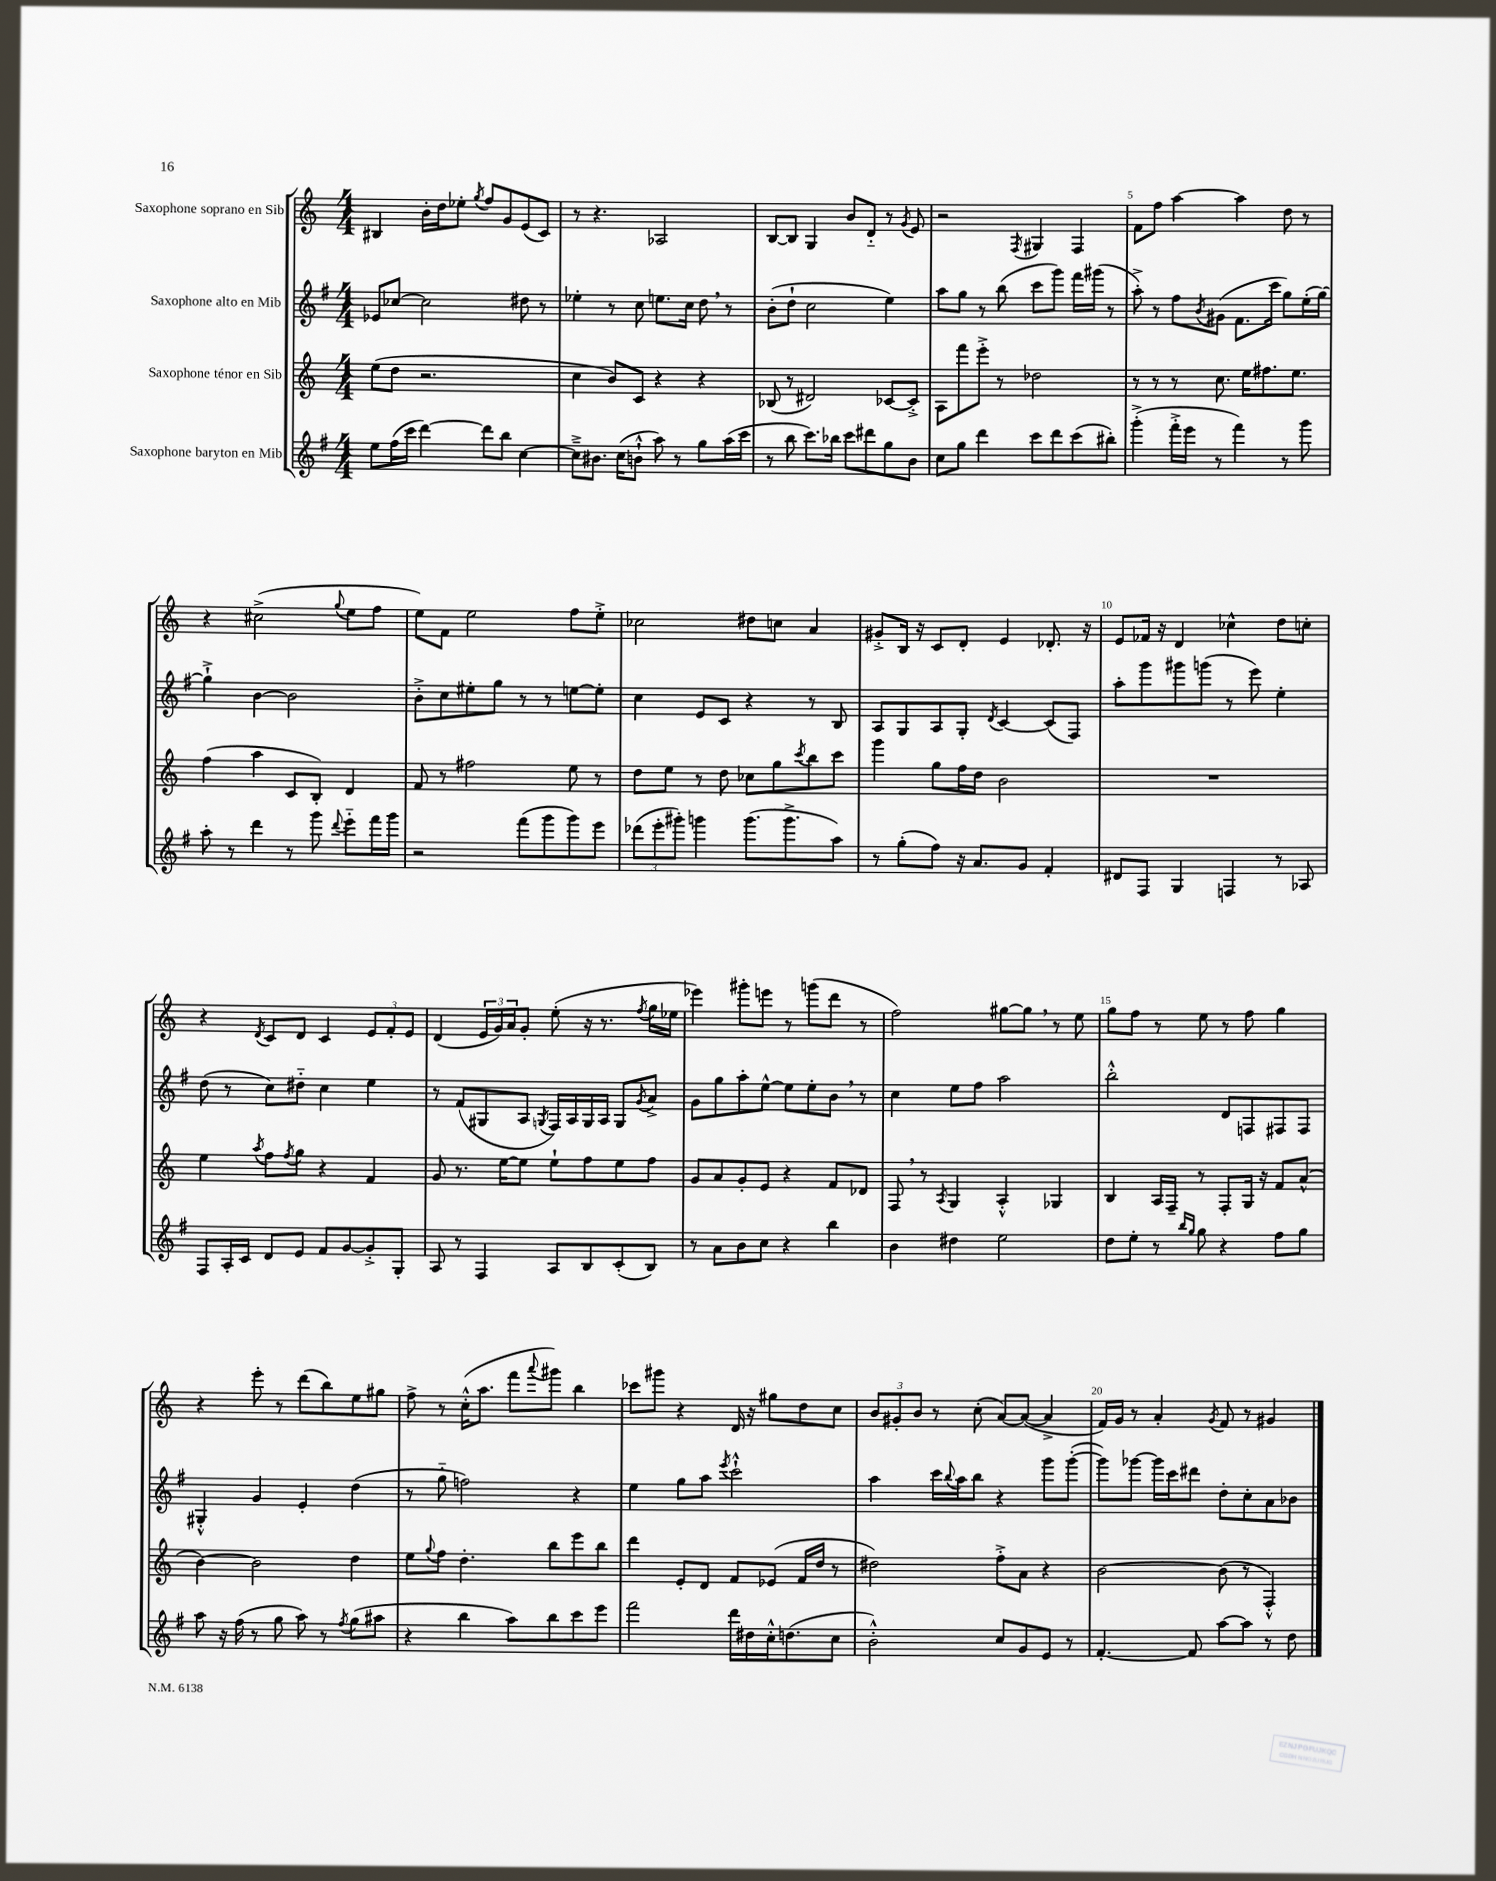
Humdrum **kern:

**kern	**kern	**kern	**kern
*staff4	*staff3	*staff2	*staff1
*clefG2	*clefG2	*clefG2	*clefG2
*k[f#]	*k[]	*k[f#]	*k[]
*M4/4	*M4/4	*M4/4	*M4/4
8ee\L	(8ee\L	8e-/L	4B#/
(16ff#\L	8dd\J	[8cc-/J	.
16ccc\JJ	.	.	.
[4ddd\)	2.r	2cc-\]	16b'\LL
.	.	.	16dd\J
.	.	.	8ee-'\J
.	.	.	8qgg/
8ddd\]L	.	.	8ff/L
8bb\J	.	.	8g/
[4cc\	.	8dd#\	(8e/
.	.	8r	8c/J)
=	=	=	=
8cc~^\]L	4cc\	4ee-'\	8r
8.b#\J	.	.	4.r
.	8b/L)	8r	.
(16cc\LK	.	.	.
8b`^^\J	8c/J	8cc\	.
8aa\)	4r	8.ee\L	2A-/
8r	.	.	.
.	.	16cc\Jk	.
8gg\L	4r	8dd\	.
(16aa\L	.	8r	.
16ccc\JJ	.	.	.
=	=	=	=
8r	(8B-/	(8b'\L	[8B/L
8bb\	8r	8dd`\J	8B/]J
8.ccc\L)	2d#/)	2cc\	4G/
16bb-\Jk	.	.	.
8ccc\L	.	.	8b/L
8ddd#\	.	.	8d'~/J
8gg\	[8c-/L	4ee\)	8r
.	.	.	8qg/
8b\J	8c-'^/]J	.	8e/
=	=	=	=
8cc\L	8A\L	8aa\L	2r
8gg\J	8fff\	8gg\J	.
4ddd\	8eee'^\J	8r	.
.	8r	(8bb\	.
.	.	.	8qF/
8ccc\L	2dd-\	8ccc\L	4G#/
8ddd\	.	8ggg\J)	.
(8ccc\	.	16fff#\LL	4F/
.	.	(16ggg#\JJ	.
8bb#'\J)	.	8r	.
=	=	=	=
(4ggg'^\	8r	8aa'^\)	8f\L
.	8r	8r	8ff\J
16fff#'^\LL	8r	8ff#\L	[4aa\
16eee\JJ	.	.	.
.	.	8qb/	.
8r	8.cc\	(8g#\J	.
4fff#\)	.	8.f#\L	4aa\]
.	16ee\LK	.	.
.	8.ff#\	.	.
.	.	16ccc\Jk	.
8r	.	8gg\L)	8dd\
.	8.ee\J	.	.
8ggg\	.	(16ee'\L	8r
.	.	[16gg\JJ)	.
=	=	=	=
8aa'\	(4ff\	4gg`^\]	4r
8r	.	.	.
4ddd\	4aa\	[4b\	(2cc#^\
8r	8c/L	2b\]	.
8ggg\	8B'/J)	.	.
8qqddd/	.	.	8qqgg/
8eee'~\L	4d/	.	8ee\L
16fff#\L	.	.	8ff\J
16ggg\JJ	.	.	.
=	=	=	=
2r	8f/	8b'^\L	8ee\L)
.	8r	8cc\	8f\J
.	2ff#\	8ee#'\	2ee\
.	.	8gg\J	.
(8fff#\L	.	8r	.
8ggg\	.	8r	.
8ggg\)	8ee\	[8ee\L	8ff\L
8eee\J	8r	8ee'\]J	8ee'^\J
=	=	=	=
(12ddd-\L	8dd\L	4cc\	2cc-\
12eee'\	.	.	.
.	8ee\J	.	.
12ggg#'\J)	.	.	.
4ggg\	8r	8e/L	.
.	8dd\	8c/J	.
(8.ggg\L	8cc-\L	4r	8dd#\L
.	8gg\	.	8cc\J
8.ggg^\	.	.	.
.	8qccc/	.	.
.	8bb\	8r	4a/
8aa\J)	8ccc\J	8B/	.
=	=	=	=
8r	4ggg\	8A/L	8g#'^/L
(8gg'\L	.	8G/	16B/Jk
.	.	.	16r
8ff#\J)	8gg\L	8A/	8c/L
16r	16ff\L	8G'/J	8d'/J
8.a/L	16dd\JJ	.	.
.	.	8qd/	.
.	2b\	[4c/	4e/
8g/J	.	.	.
4f#'/	.	(8c/]L	8.d-'/
.	.	8F#/J)	.
.	.	.	16r
=	=	=	=
8d#/L	1r	8aa'\L	8e/L
8F#/J	.	8ggg\	16f-/Jk
.	.	.	16r
4G/	.	8ggg#\	4d/
.	.	(8ggg\J	.
4F/	.	8r	4cc-^^\
.	.	8eee\)	.
8r	.	4ee'\	8dd\L
8A-/	.	.	8cc'\J
=	=	=	=
8F#/L	4ee\	(8dd\	4r
16A'/L	.	8r	.
16c/JJ	.	.	.
.	8qaa/	.	8qd/
8d/L	8ff\L	8cc\L)	8c/L
.	8qff/	.	.
8e/J	8gg\J	8dd#'~\J	8d/J
8f#/L	4r	4cc\	4c/
[8g/	.	.	.
8g'^/]	4f/	4ee\	12e/L
.	.	.	12f'/
8G'/J	.	.	.
.	.	.	12e/J
=	=	=	=
8A/	8g/	8r	(4d/
8r	8.r	(8f#/L	.
4F#/	.	8G#/	24e/LL
.	.	.	24g/)
.	[16ee\LK	.	.
.	.	.	24a/J
.	8ee\]J	8A/J	8g'/J
.	.	8qG/	.
8A/L	8ee`\L	16F#/LL)	(8ee'\
.	.	16A/	.
8B/	8ff\	16G/	16r
.	.	16A/JJ	8.r
(8c'/	8ee\	8G/L	.
.	.	8qg/	8qff/
8B/J)	8ff\J	8a^/J	16gg\LL
.	.	.	16ee-\JJ
=	=	=	=
8r	8g/L	8g\L	4eee-\)
8a\L	8a/	8gg\	.
8b\	8g'/	8aa'\	8ggg#'\L
8cc\J	8e/J	[8ee^^\J	8eee\J
4r	4r	8ee\]L	8r
.	.	8ee'\	(8ggg\L
4bb\	8f/L	8b\J	8ddd\J
.	8d-/J	8r	8r
=	=	=	=
4b\	8F/	4cc\	2ff\)
.	8r	.	.
.	8qA/	.	.
4dd#\	4G/	8ee\L	.
.	.	8ff#\J	.
2ee\	4A'^^/	2aa\	[8gg#\L
.	.	.	8gg#\]J
.	4G-/	.	8r
.	.	.	8ee\
=	=	=	=
8dd\L	4B/	2bb'^^\	8gg\L
8ee'\J	.	.	8ff\J
8r	16A/LL	.	8r
.	16F~/JJ	.	.
16qqbb/LL	.	.	.
16qqgg/JJ	.	.	.
8gg\	8r	.	8ee\
4r	8F'/L	8d/L	8r
.	16G/Jk	8F/	8ff\
.	16r	.	.
8ff#\L	8f/L	8F#/	4gg\
8gg\J	(8a^^/J	8F#/J	.
=	=	=	=
8aa\	[4b\)	4G#'^^/	4r
16r	.	.	.
(16ff#\	.	.	.
8r	2b\]	4g/	8eee'\
8gg\	.	.	8r
8aa\)	.	4e'/	(8ddd\L
8r	.	.	8bb\)
8qff#/	.	.	.
(8gg\L	4dd\	(4dd\	8ee\
8aa#\J	.	.	8gg#\J
=	=	=	=
4r	8ee\L	8r	8ff^\
.	8qqgg/	.	.
.	8ff\J	8gg'~\	8r
4bb\	4.dd'\	2ff\)	(16cc'^^\LK
.	.	.	8.aa\J
8aa\L)	.	.	8fff\L
.	.	.	8qqaaa/
8bb\	8bb\L	.	8ggg#\J)
8ccc\	8eee\	4r	4bb\
8eee\J	8bb\J	.	.
=	=	=	=
2fff#\	4ddd\	4ee\	8ccc-\L
.	.	.	8ggg#\J
.	8e'/L	8gg\L	4r
.	8d/J	8aa\J	.
.	.	8qeee/	.
16ddd\LL	8f/L	2ccc`^^\	16d/
16dd#\	.	.	16r
16cc'^^\J	(8e-/J	.	8gg#\L
(8.dd\	.	.	.
.	16f/LL	.	8dd\
.	16dd/JJ	.	.
8cc\J	8r	.	8cc\J
=	=	=	=
2b'^^\)	2dd#\)	4aa\	12b/L
.	.	.	12g#'/
.	.	.	12b/J
.	.	16ccc\LL	8r
.	.	8qqbb/	.
.	.	16aa\J	.
.	.	8bb\J	(8cc'\
8cc/L	8ff'^\L	4r	[8a/L)
8g/	8a\J	.	(8a/_J
8e/J	4r	8ggg\L	4a^/]
8r	.	([8ggg'\J	.
=	=	=	=
[4.f#'/	[2b\	8ggg\]L)	16f/LL)
.	.	.	16g/JJ
.	.	[8ggg-\J	8r
.	.	16ggg-\]LL	4a'/
.	.	16ccc\J	.
8f#/]	.	8ddd#\J	.
.	.	.	8qg/
[8aa\L	(8b\]	8dd'\L	8f/
8aa\]J	8r	8cc'\	8r
8r	4F'^^/)	8a\	4g#/
8dd\	.	8b-\J	.
==	==	==	==
*-	*-	*-	*-
